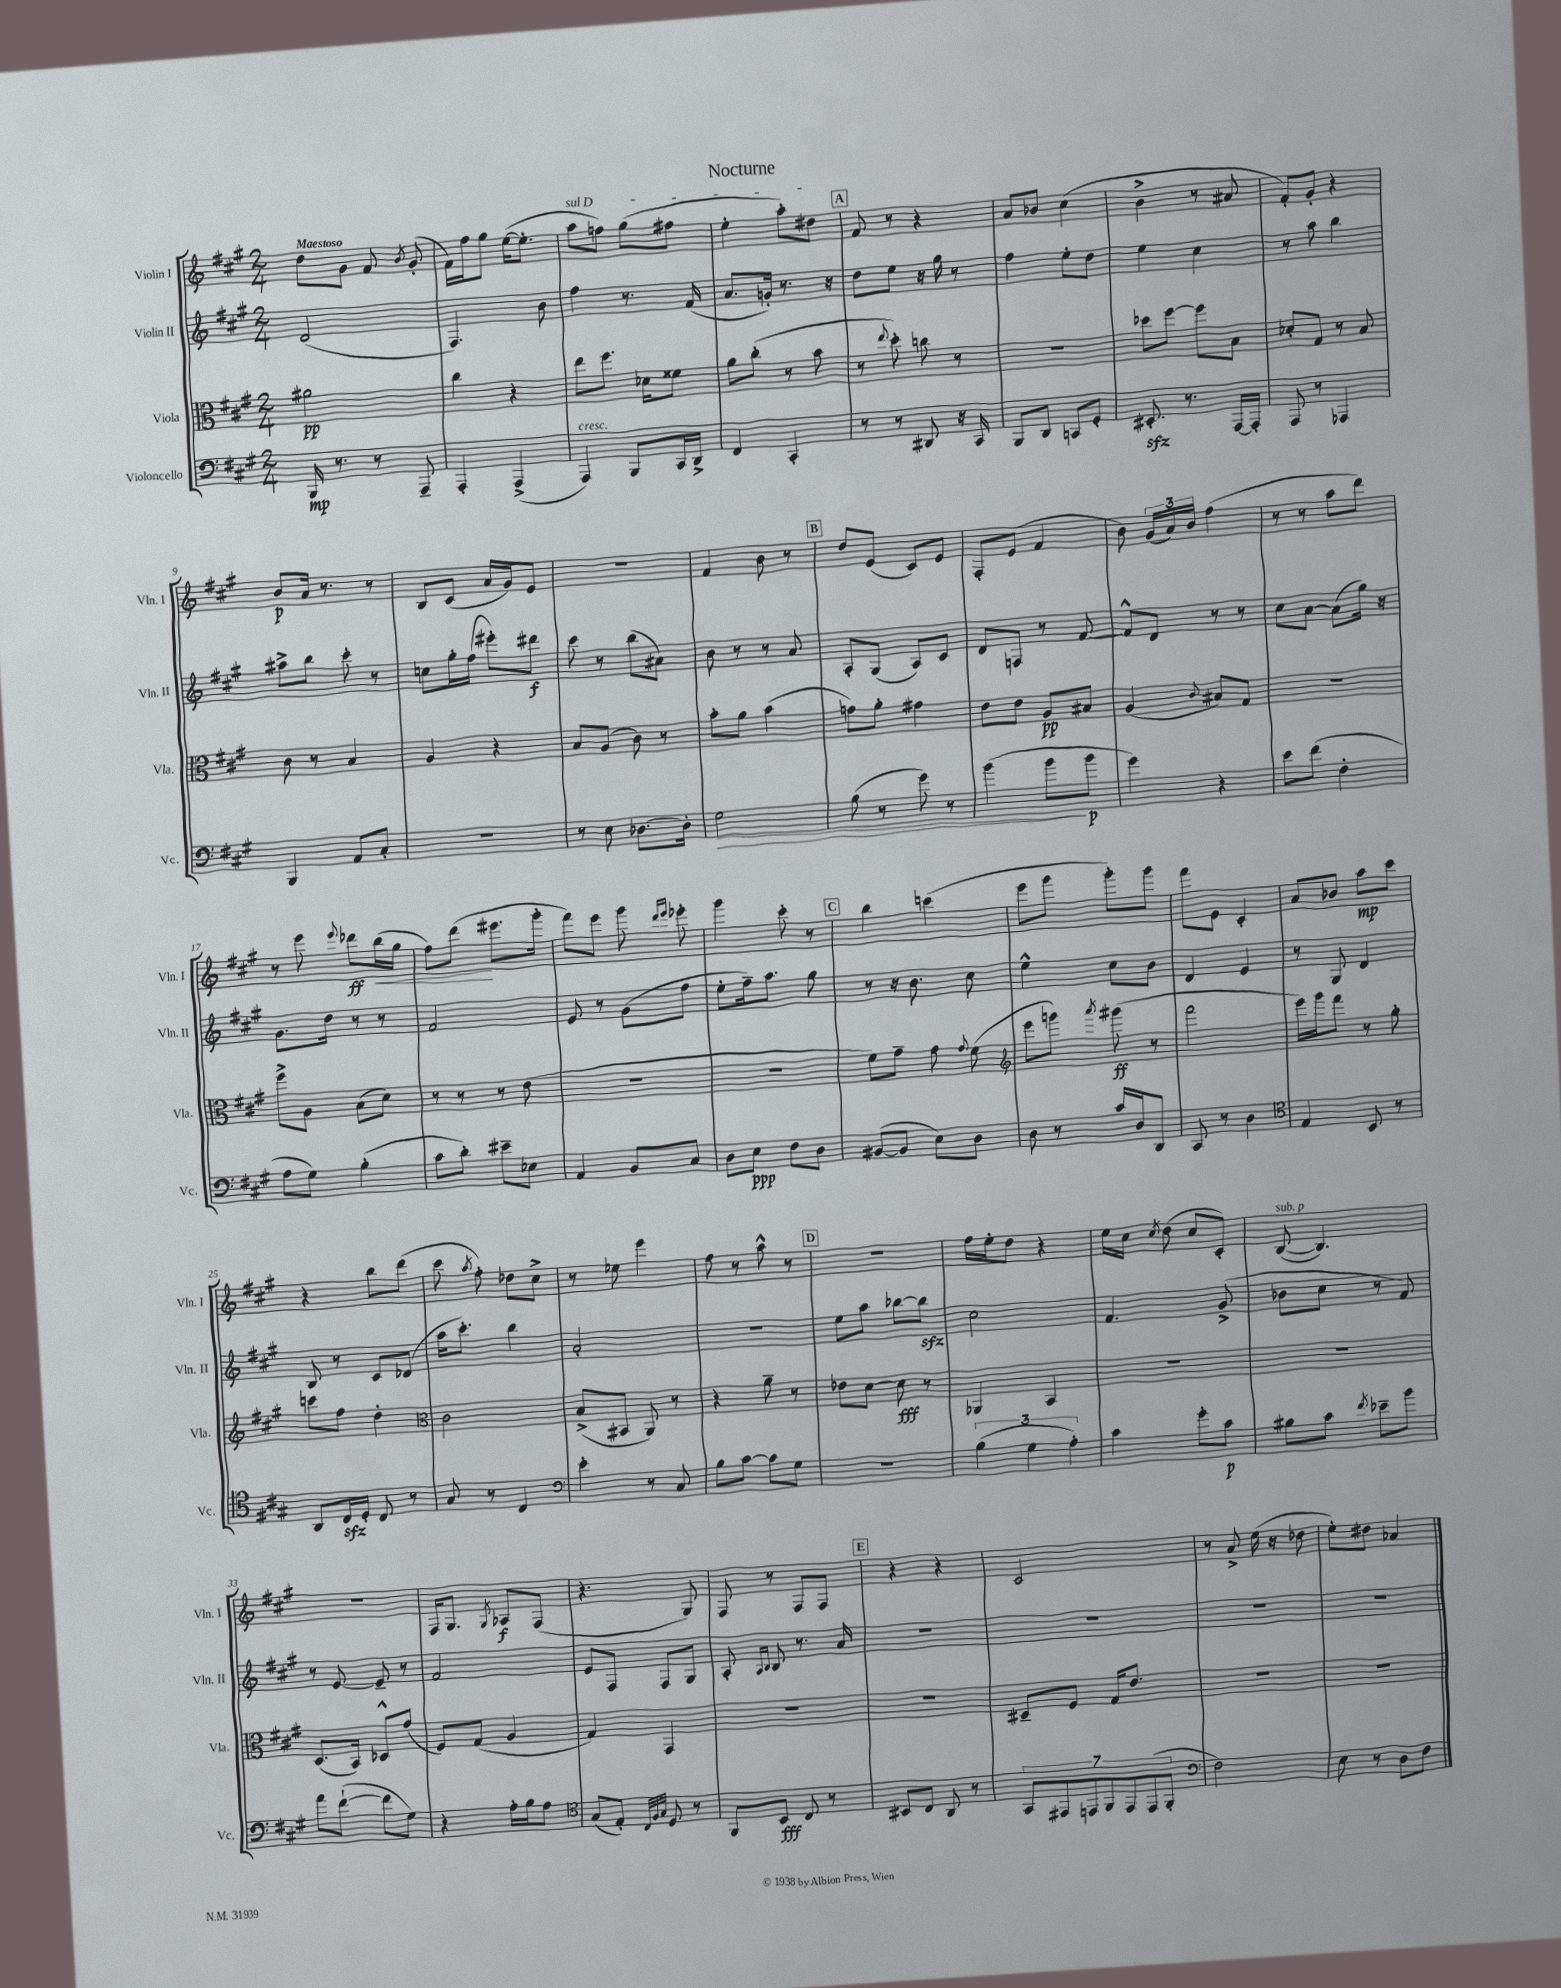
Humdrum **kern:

**kern	**dynam	**kern	**dynam	**kern	**dynam	**kern	**dynam
*part4	*part4	*part3	*part3	*part2	*part2	*part1	*part1
*staff4	*staff4	*staff3	*staff3	*staff2	*staff2	*staff1	*staff1
*I"Violoncello	*	*I"Viola	*	*I"Violin II	*	*I"Violin I	*
*I'Vc.	*	*I'Vla.	*	*I'Vln. II	*	*I'Vln. I	*
*clefF4	*	*clefC3	*	*clefG2	*	*clefG2	*
*k[f#c#g#]	*	*k[f#c#g#]	*	*k[f#c#g#]	*	*k[f#c#g#]	*
*M2/4	*	*M2/4	*	*M2/4	*	*M2/4	*
=1	=1	=1	=1	=1	=1	=1	=1
!	!	!	!	!	!	!LO:TX:a:B:t=Maestoso	!
16BBB/	mp	2a#X\	pp	(2d/	.	8dd\L	.
8.r	.	.	.	.	.	.	.
.	.	.	.	.	.	8g#\J	.
8r	.	.	.	.	.	8f#/	.
.	.	.	.	.	.	8qb/	.
8AAA~/	.	.	.	.	.	(8g#'/	.
=2	=2	=2	=2	=2	=2	=2	=2
4AAA'/	.	4cc#\	.	4.F#/)	.	16f#\LL)	.
.	.	.	.	.	.	16ff#\J	.
.	.	.	.	.	.	8gg#\J	.
(4AAA^/	.	4r	.	.	.	([16ee\KL	.
.	.	.	.	.	.	8.ee'\J]	.
.	.	.	.	8b\	.	.	.
=3	=3	=3	=3	=3	=3	=3	=3
!	!	!	!	!	!	!LO:TX:a:i:t=sul D	!
!LO:TX:a:i:t=cresc.	!	!	!	!	!	!	!
4AAA/)	.	8ee\L	.	4ff#\	.	8aa\L	.
.	.	8.ff#\J	.	.	.	8ffn\J)	.
8BBB/L	.	.	.	8.r	.	(8gg#\L	.
.	.	16d-X\KL	.	.	.	.	.
16CC#/L	.	8f##X\J	.	.	.	8ff#X\J	.
16DD^/JJ	.	.	.	(16f#/	.	.	.
=4	=4	=4	=4	=4	=4	=4	=4
4FF#/	.	8a\L	.	8.a/L	.	4ee'\	.
.	.	(8cc#'\J	.	.	.	.	.
.	.	.	.	16gn'/Jk)	.	.	.
4CC#'/	.	8r	.	8.r	.	8aa'\L)	.
.	.	8b\	.	.	.	8dd#X\J	.
.	.	.	.	16r	.	.	.
!!LO:REH:place=s1:t=A
=5	=5	=5	=5	=5	=5	=5	=5
8r	.	8r	.	8dd\L	.	8f#/	.
.	.	8qqee/	.	.	.	.	.
8r	.	8dd'\)	.	8ee\J	.	8r	.
8DD#X/	.	8ccn\	.	16r	.	4r	.
.	.	.	.	16gg#\	.	.	.
16r	.	8r	.	8r	.	.	.
16CC#/	.	.	.	.	.	.	.
=6	=6	=6	=6	=6	=6	=6	=6
8BBB/L	.	2r	.	4ff#\	.	8a/L	.
8DD/J	.	.	.	.	.	8b-X/J	.
8CCn/L	.	.	.	8ee'\L	.	(4cc#\	.
8GG#'/J	.	.	.	8dd\J	.	.	.
=7	=7	=7	=7	=7	=7	=7	=7
8.EE#Xzz'/	.	8dd-X\L	.	4ee\	.	4b^\	.
.	.	[8ff#\J	.	.	.	.	.
8.r	.	.	.	.	.	.	.
.	.	8ff#\L]	.	4cc#\	.	8r	.
[16AAA/LL	.	8B\J	.	.	.	8a#X/	.
16AAA'/JJ]	.	.	.	.	.	.	.
=8	=8	=8	=8	=8	=8	=8	=8
8AAA/	.	8d-X'/L	.	8r	.	8f#'/L)	.
8r	.	8G#/J	.	8aa\	.	8g#'/J	.
4AAA-X/	.	8r	.	4bb\	.	4r	.
.	.	8B/	.	.	.	.	.
!!LO:LB:g=z
=9	=9	=9	=9	=9	=9	=9	=9
4BBB/	.	8c#\	.	8aa#X^\L	.	8b/L	p
.	.	8r	.	8bb\J	.	16a/Jk	.
.	.	.	.	.	.	8.r	.
8AA/L	.	4B/	.	8ccc#'\	.	.	.
8C#'/J	.	.	.	8r	.	8r	.
=10	=10	=10	=10	=10	=10	=10	=10
2r	.	4A/	.	8ccn\L	.	8B/L	.
.	.	.	.	16gg#'\L	.	(8c#/J	.
.	.	.	.	(16ff#\JJ	.	.	.
.	.	4r	.	8eee#X'\L)	.	16a/LL	.
.	.	.	.	.	.	16g#/J)	.
.	.	.	.	8ddd#X\J	f	8e/J	.
=11	=11	=11	=11	=11	=11	=11	=11
8r	.	8B/L	.	8ccc#\	.	2r	.
8E\	.	(8A/J	.	8r	.	.	.
[8.D-X\L	.	8c#\)	.	(8bb\L	.	.	.
.	.	8r	.	8a#X\J)	.	.	.
16D-'\Jk]	.	.	.	.	.	.	.
=12	=12	=12	=12	=12	=12	=12	=12
!	!LO:HP:b	!	!	!	!	!	!
2G#\	>	8b'\L	.	8b\	.	4f#/	.
.	.	8a\J	.	8r	.	.	.
.	.	(4b\	.	8r	.	8b\	.
.	.	.	.	8a/	.	8r	.
!!LO:REH:place=s1:t=B
=13	=13	=13	=13	=13	=13	=13	=13
(8B\	.	8gn\L)	.	8A'/L	.	8dd/L	.
8r	.	8a'\J	.	(8G#/J	.	(8e/J	.
8g#\)	.	4g#X\	.	8A/L)	.	8c#/L)	.
8r	.	.	.	8c#/J	.	8e/J	.
=14	=14	=14	=14	=14	=14	=14	=14
(4b\	.	8e\L	.	8d/L	.	8F#'/L	.
.	.	8e\J	.	8Fn/J	.	(8e/J	.
8b\L	.	8A/L	pp	8r	.	4f#/	.
8b\J	] p	8B#X/J	.	[8f#/	.	.	.
=15	=15	=15	=15	=15	=15	=15	=15
4g#\)	.	(4A/	.	8f#^^/L]	.	8b\)	.
.	.	.	.	8d/J	.	(24g#/LL	.
.	.	.	.	.	.	24a/)	.
.	.	.	.	.	.	24b/JJ	.
.	.	8qqc#/	.	.	.	.	.
4r	.	8B#X/L)	.	8r	.	(4ff#\	.
.	.	8G#/J	.	8r	.	.	.
=16	=16	=16	=16	=16	=16	=16	=16
8e\L	.	2r	.	8cc#\L	.	8r	.
(8f#\J	.	.	.	[8a\J	.	8r	.
4F#'\	.	.	.	(8a\L]	.	8aa\L	.
.	.	.	.	16gg#\Jk)	.	8ddd\J)	.
.	.	.	.	16r	.	.	.
!!LO:LB:g=z
=17	=17	=17	=17	=17	=17	=17	=17
8A\L	.	8ff#^\L	.	8.g#\L	.	8r	.
8G#\J)	.	8A\J	.	.	.	8eee\	.
.	.	.	.	16dd\Jk	.	.	.
.	.	.	.	.	.	8qqeee/	.
(4B'\	.	(8B\L	.	8r	.	8ddd-X\L	ff
!	!	!	!	!	!	!	!LO:HP:b
.	.	8d\J)	.	8r	.	(16bb\L	<
.	.	.	.	.	.	16gg#\JJ	.
=18	=18	=18	=18	=18	=18	=18	=18
8c#\L	.	8r	.	2f#/	.	8ff#\L)	.
8d'\J)	.	8r	.	.	.	(8ddd\J	.
8e#X~\L	.	8r	.	.	.	8.eee#X\L	[
8E-X\J	.	(8e\	.	.	.	.	.
.	.	.	.	.	.	16ggg#'\Jk	.
=19	=19	=19	=19	=19	=19	=19	=19
4AA/	.	2r	.	8e/	.	8fff#\L)	.
.	.	.	.	8r	.	8eee\J	.
8BB/L	.	.	.	(8g#\L	.	8ggg#\	.
.	.	.	.	.	.	16qqddd/LL	.
.	.	.	.	.	.	16qqeee/JJ	.
8C#/J	.	.	.	8ff#\J	.	8eee-X'\	.
=20	=20	=20	=20	=20	=20	=20	=20
8D\L	.	2r	.	8ee'\L	.	4ggg#\	.
8E\J	ppp	.	.	16ff#~\k)	.	.	.
.	.	.	.	8.aa\J	.	.	.
8F#\L	.	.	.	.	.	8ccc#'\	.
8D\J	.	.	.	8gg#\	.	8r	.
!!LO:REH:place=s1:t=C
=21	=21	=21	=21	=21	=21	=21	=21
([8BB#X/L	.	8f#\L)	.	8r	.	4bb\	.
8BB#/J]	.	8g#~\J	.	16r	.	.	.
.	.	.	.	8.b\	.	.	.
8E\L)	.	8g#\	.	.	.	(4cccn\	.
.	.	8qqg#/	.	.	.	.	.
8D\J	.	(8f#\	.	8cc#\	.	.	.
=22	=22	=22	=22	=22	=22	=22	=22
*	*	*clefG2	*	*	*	*	*
8D\	.	8eee\L	.	4ee^^\	.	8eee\L	.
8r	.	8gggn\J)	.	.	.	8ggg#\J	.
.	.	8qaaa/	.	.	.	.	.
16c#/LL	.	(8ggg#X\	ff	8cc#\L	.	8ggg#'\L)	.
16D/J	.	.	.	.	.	.	.
8DD/J	.	8r	.	8b\J	.	8ggg#\J	.
=23	=23	=23	=23	=23	=23	=23	=23
8CC#/	.	2fff#\	.	4d/	.	8fff#\L	.
8r	.	.	.	.	.	8e\J	.
4D\	.	.	.	4e/	.	4c#'/	.
=24	=24	=24	=24	=24	=24	=24	=24
*clefC4	*	*	*	*	*	*	*
4E/	.	16eee\LL)	.	8r	.	8a/L	.
.	.	16ggg#\J	.	.	.	.	.
.	.	8fff#\J	.	8G#/	.	8b-X/J	.
8BB/	.	8r	.	4d/	.	8aa\L	mp
8r	.	8gg#'\	.	.	.	8ccc#\J	.
!!LO:LB:g=z
=25	=25	=25	=25	=25	=25	=25	=25
8AA/L	.	8cccn\L	.	8B/	.	4r	.
16C#zz/L	.	8ff#\J	.	8r	.	.	.
16D'/JJ	.	.	.	.	.	.	.
8C#/	.	4dd'\	.	8c#/L	.	8bb\L	.
8r	.	.	.	(8d-X/J	.	(8ddd\J	.
=26	=26	=26	=26	=26	=26	=26	=26
*	*	*clefC3	*	*	*	*	*
8G#/	.	2c#\	.	16aa\KL	.	8ccc#\	.
.	.	.	.	8.ccc#'\J)	.	.	.
.	.	.	.	.	.	8qaa/	.
8r	.	.	.	.	.	8ff#'\)	.
4C#/	.	.	.	4bb\	.	8dd-X\L	.
.	.	.	.	.	.	8cc#^\J	.
=27	=27	=27	=27	=27	=27	=27	=27
*clefF4	*	*	*	*	*	*	*
4e'\	.	(8B^/L	.	2a'/	.	8r	.
.	.	8BB#X/J	.	.	.	8ee-X\	.
8r	.	8AA/)	.	.	.	4eee\	.
8C#/	.	8r	.	.	.	.	.
=28	=28	=28	=28	=28	=28	=28	=28
8B\L	.	4r	.	2r	.	8ff#\	.
[8c#\J	.	.	.	.	.	8r	.
8c#\L]	.	8a~\	.	.	.	8aa^^\	.
8G#\J	.	8r	.	.	.	8r	.
!!LO:REH:place=s1:t=D
=29	=29	=29	=29	=29	=29	=29	=29
2r	.	8e-X\L	.	8ee\L	.	2r	.
.	.	[8d\J	.	8aa\J	.	.	.
.	.	8d\]	fff	[8bb-X\L	.	.	.
.	.	8r	.	8bb-zz\J]	.	.	.
=30	=30	=30	=30	=30	=30	=30	=30
(6B\	.	4AA-X/	.	2cc#\	.	16ff#\LL	.
.	.	.	.	.	.	16ee'\J	.
.	.	.	.	.	.	8dd\J	.
6G#\	.	.	.	.	.	.	.
.	.	4BB/	.	.	.	4r	.
6A'\)	.	.	.	.	.	.	.
=31	=31	=31	=31	=31	=31	=31	=31
4c#\	.	2r	.	4.f#/	.	16ee\LL	.
.	.	.	.	.	.	16cc#\JJ	.
.	.	.	.	.	.	8qcc#/	.
.	.	.	.	.	.	(8dd\	.
8g#'\L	.	.	.	.	.	8cc#/L	.
8c#\J	p	.	.	(8g#^/	.	8c#'/J)	.
=32	=32	=32	=32	=32	=32	=32	=32
!	!	!	!	!	!	!LO:TX:a:i:t=sub. p	!
8B#X\L	.	2r	.	8b-X\L	.	([8B/	.
8c#\J	.	.	.	8cc#\J	.	4.B/])	.
8qf#/	.	.	.	.	.	.	.
8e-X~\L	.	.	.	8r	.	.	.
8b\J	.	.	.	8f#/)	.	.	.
!!LO:LB:g=z
=33	=33	=33	=33	=33	=33	=33	=33
8a\L	.	(8.D/L	.	8r	.	2r	.
([8f#`\J	.	.	.	[8e/	.	.	.
.	.	16BB/Jk)	.	.	.	.	.
8f#\L]	.	8D-X^^/L	.	8e~/]	.	.	.
8G#\J)	.	(8g#/J	.	8r	.	.	.
=34	=34	=34	=34	=34	=34	=34	=34
4r	.	8F#/L)	.	2f#/	.	16F#/KL	.
.	.	.	.	.	.	8.G#/J	.
.	.	(8G#/J	.	.	.	.	.
.	.	.	.	.	.	8qG#/	.
16A'\LL	.	4A/	.	.	.	8A-X/L	f
16B\J	.	.	.	.	.	.	.
8A\J	.	.	.	.	.	(8F#/J	.
=35	=35	=35	=35	=35	=35	=35	=35
*clefC4	*	*	*	*	*	*	*
(8G#/L	.	4G#/)	.	8e/L	.	4.r	.
8E'/J)	.	.	.	8F#/J	.	.	.
32qqC#/LLL	.	.	.	.	.	.	.
32qqF#/	.	.	.	.	.	.	.
32qqG#/JJJ	.	.	.	.	.	.	.
8D/	.	4GG#/	.	8F#/L	.	.	.
8r	.	.	.	8G#/J	.	8G#/)	.
=36	=36	=36	=36	=36	=36	=36	=36
8FF#/L	.	2r	.	8A'/	.	8F#/	.
.	.	.	.	16qqA/LL	.	.	.
.	.	.	.	16qqB/JJ	.	.	.
8BB/J	fff	.	.	8B/	.	8r	.
8C#/	.	.	.	8.r	.	8F#/L	.
8r	.	.	.	.	.	8F#/J	.
.	.	.	.	16a/	.	.	.
!!LO:REH:place=s1:t=E
=37	=37	=37	=37	=37	=37	=37	=37
8BB#X/L	.	2r	.	2r	.	4r	.
8C#/J	.	.	.	.	.	.	.
8AA/	.	.	.	.	.	4r	.
8r	.	.	.	.	.	.	.
=38	=38	=38	=38	=38	=38	=38	=38
14GG#/L	.	8D#X~/L	.	2r	.	2c#/	.
14EE#X/	.	.	.	.	.	.	.
.	.	8F#/J	.	.	.	.	.
14EEn/	.	.	.	.	.	.	.
14FF#/	.	.	.	.	.	.	.
.	.	16G#/KL	.	.	.	.	.
14EE/	.	.	.	.	.	.	.
.	.	8.e/J	.	.	.	.	.
(14EE/	.	.	.	.	.	.	.
14FF#'/J	.	.	.	.	.	.	.
=39	=39	=39	=39	=39	=39	=39	=39
*clefF4	*	*	*	*	*	*	*
2F#\)	.	2r	.	2r	.	8r	.
.	.	.	.	.	.	8a^/	.
.	.	.	.	.	.	(16ee\	.
.	.	.	.	.	.	16r	.
.	.	.	.	.	.	8dd-X\	.
=40	=40	=40	=40	=40	=40	=40	=40
8E\	.	2r	.	2r	.	8ee'\L)	.
8r	.	.	.	.	.	8dd#X\J	.
8D\L	.	.	.	.	.	4a-X/	.
8F#\J	.	.	.	.	.	.	.
==	==	==	==	==	==	==	==
*-	*-	*-	*-	*-	*-	*-	*-
